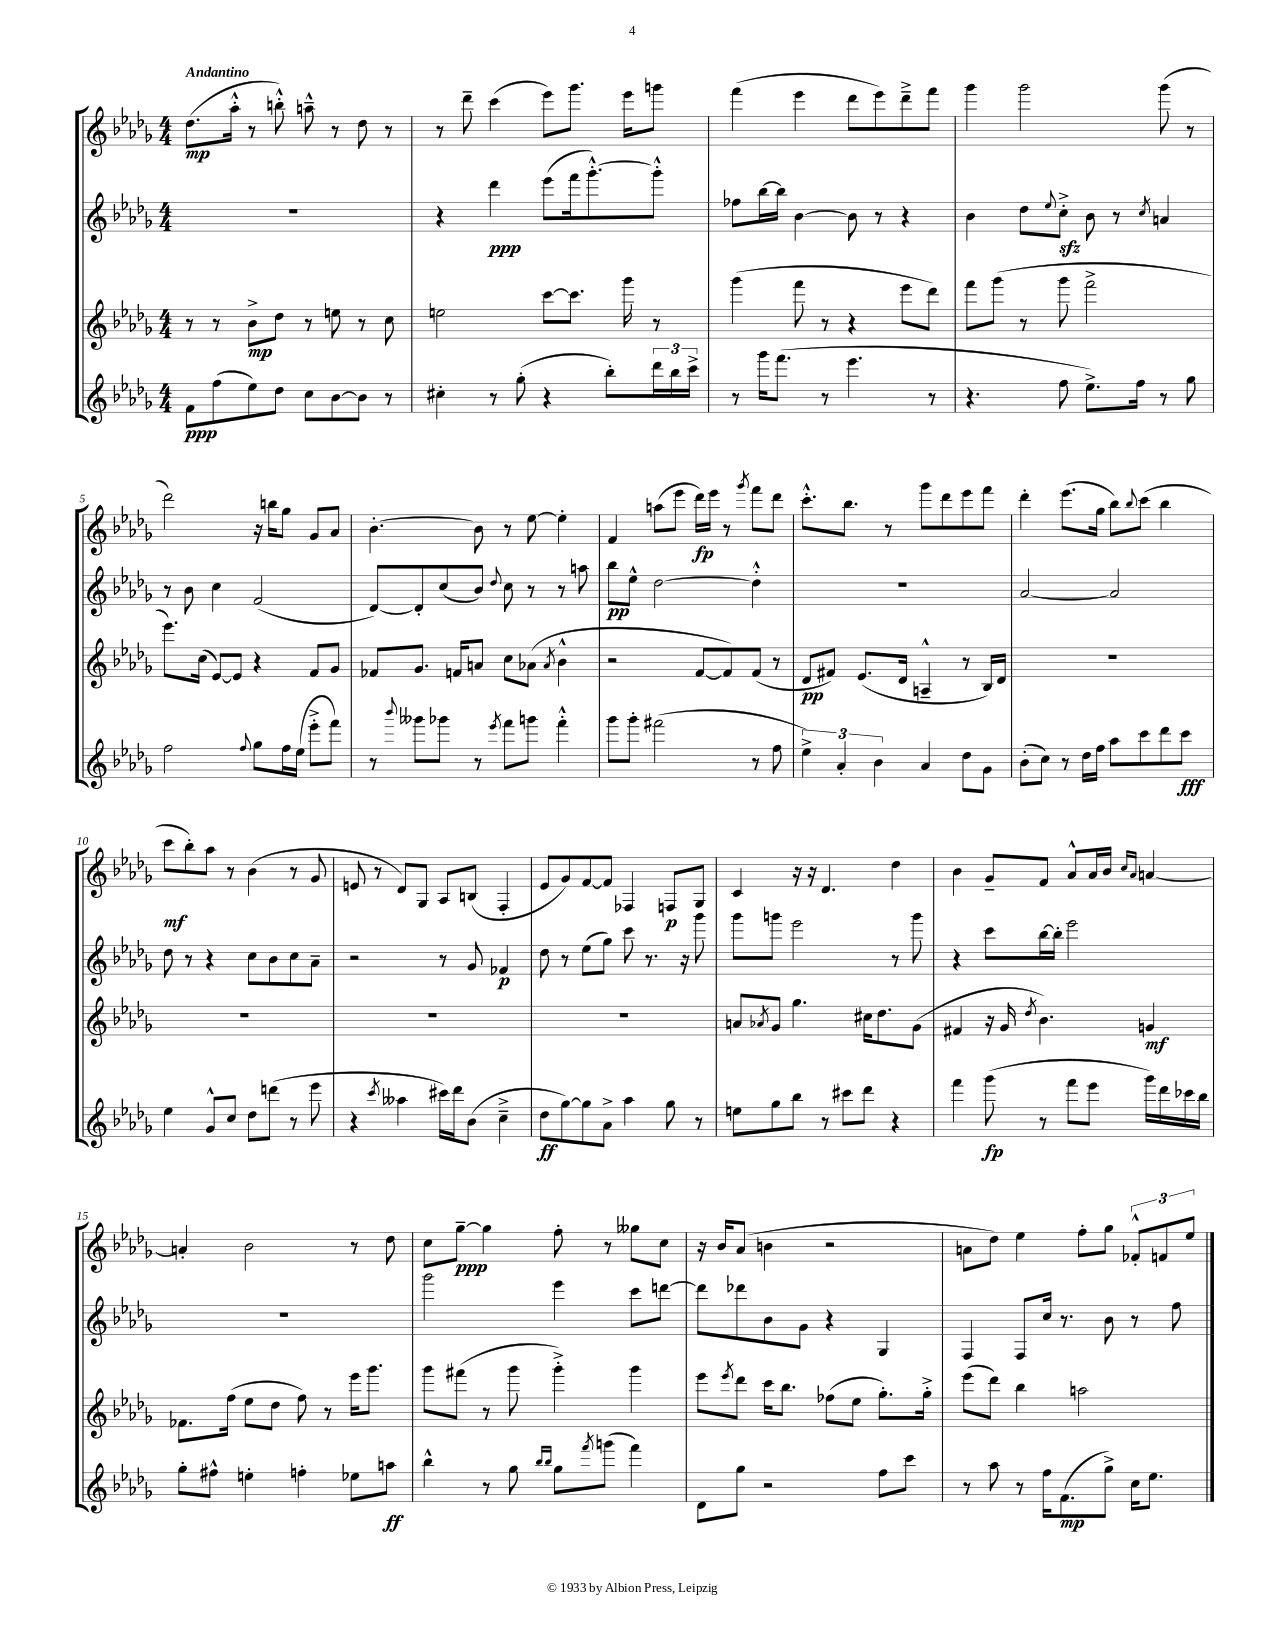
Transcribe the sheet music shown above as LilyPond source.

<<
\new StaffGroup <<
\new Staff = "s0" {
    \clef treble \key des \major \numericTimeSignature \time 4/4 \tempo "Andantino"
    des''8.\mp( aes''16-.-^ r8 b''8-.-^) a''8---^ r8 des''8 r8 |
    r8 des'''8-- c'''4( ees'''8) ges'''8. ees'''16 g'''8 |
    f'''4( ees'''4 des'''8 ees'''8) des'''8---> f'''8 |
    ges'''4 ges'''2 ges'''8( r8 |
    des'''2) r16 b''16 ges''8 ges'8 aes'8 |
    bes'4.~-. bes'8 r8 ees''8~ ees''4-. |
    f'4 a''8( ees'''8 des'''16\fp) ees'''16 r8 \acciaccatura { ges'''8 } f'''8 des'''8 |
    c'''8.-.-^ bes''8. r8 ges'''8 des'''8 ees'''8 f'''8 |
    des'''4-. ees'''8.( ges''16 bes''8) \appoggiatura { bes''8 } c'''8( bes''4 |
    c'''8\mf bes''8-.) aes''8 r8 bes'4( r8 ges'8 |
    e'8 r8 des'8) ges8 aes8 b8( f4-. |
    ees'8 ges'8) f'8~ f'8 fes4 f8\p ges8 |
    c'4 r16 r16 des'4. des''4 |
    bes'4 ges'8-- f'8 aes'8-^ aes'16 bes'16 \grace { c''16 aes'16 } a'4~ |
    a'4-. bes'2 r8 des''8 |
    c''8 ges''8~--\ppp ges''4 f''8-. r8 geses''8 c''8 |
    r16 bes'16 aes'8( b'4 r2 |
    a'8 des''8) ees''4 f''8-. ges''8 \tuplet 3/2 { fes'8-.-^ f'8 ees''8 } \bar "|." |
}
\new Staff = "s1" {
    \clef treble \key des \major \numericTimeSignature \time 4/4
    R1 |
    r4 des'''4\ppp ees'''8( f'''16 ges'''8.~-.-^) ges'''8-.-^ |
    fes''8 bes''16~ bes''16 bes'4~ bes'8 r8 r4 |
    bes'4 des''8 \appoggiatura { ees''8 } c''8-.->\sfz bes'8 r8 \acciaccatura { c''8 } a'4 |
    r8 bes'8 c''4 f'2( |
    des'8~) des'8-. c''8( bes'8) \appoggiatura { des''8 } c''8 r8 r8 a''8 |
    bes''8\pp ees''8-^ des''2~ des''4-.-^ |
    R1 |
    aes'2~ aes'2 |
    des''8 r8 r4 c''8 bes'8 c''8 aes'8-- |
    r2 r8 ges'8 fes'4\p |
    des''8 r8 ees''8( ges''8) c'''8 r8. r16 ges'''8 |
    ges'''8 g'''8 ees'''2 r8 g'''8 |
    r4 c'''8 bes''16~ bes''16-. ees'''2 |
    R1 |
    ges'''2 ees'''4 c'''8 d'''8~ |
    d'''8 des'''8 bes'8 ges'8 r4 ges4 |
    f4 f8 c''16 r8. bes'8 r8 f''8 \bar "|." |
}
\new Staff = "s2" {
    \clef treble \key des \major \numericTimeSignature \time 4/4
    r8 r8 bes'8->\mp des''8 r8 e''8 r8 c''8 |
    e''2 c'''8~ c'''8. ges'''16 r8 |
    ges'''4( f'''8 r8 r4 ees'''8 des'''8) |
    f'''8 ges'''8( r8 ges'''8 f'''2-> |
    ees'''8.) c''16( ees'8~) ees'8 r4 f'8 ges'8 |
    fes'8 ges'8. f'16 a'8 c''8 aes'8( \acciaccatura { aes'8 } bes'4-^ |
    r2 f'8~ f'8) f'8( r8 |
    des'8\pp fis'8) ees'8.( des'16 a4---^ r8 bes16) des'16 |
    R1 |
    R1 |
    R1 |
    R1 |
    a'8 \acciaccatura { aes'8 } ges'8 ges''4. cis''16 des''8. ges'8( |
    fis'4 r16 ges'16 \acciaccatura { des''8 } bes'4.) g'4\mf |
    fes'8. f''16( ees''8 des''8 f''8) r8 ees'''16 ges'''8. |
    ges'''8 fis'''8( r8 ges'''8 ges'''4-.->) ges'''4 |
    ees'''8 \acciaccatura { ees'''8 } des'''8 c'''16 bes''8. fes''8( ees''8 ges''8.-.) ges''16-.-> |
    ees'''8( des'''8) bes''4 a''2 \bar "|." |
}
\new Staff = "s3" {
    \clef treble \key des \major \numericTimeSignature \time 4/4
    f'8\ppp f''8( ees''8) des''8 c''8 bes'8~ bes'8 r8 |
    cis''4-. r8 ges''8-.( r4 bes''8-.) \tuplet 3/2 { des'''16 bes''16 c'''16-> } |
    r8 ges'''16 f'''8.( r8 ees'''4. r8 |
    r4. f''8 ees''8.->) f''16 r8 ges''8 |
    f''2 \appoggiatura { f''8 } ges''8 f''16 ees''16( ees'''8-.-> f'''8) |
    r8 \appoggiatura { bes'''8 } geses'''8 ges'''8 r8 \acciaccatura { ees'''8 } f'''8 g'''8 f'''4-.-^ |
    ges'''8 ges'''8-. fis'''2( r8 f''8 |
    \tuplet 3/2 { ees''4->) aes'4-. bes'4 } aes'4 des''8 ges'8 |
    bes'8-.( c''8) r8 des''16 f''16 aes''8 c'''8 des'''8 c'''8\fff |
    ees''4 ges'8-^ c''8 des''8 d'''8( r8 ees'''8 |
    r4 \acciaccatura { c'''8 } aeses''4 cis'''16) des'''16 bes'8( c''4---> |
    des''8\ff ges''8~) ges''8 aes'8-> aes''4 ges''8 r8 |
    e''8 ges''8 bes''8 r8 cis'''8 des'''8 r4 |
    f'''4 ges'''8\fp( r8 f'''8 ees'''8 ges'''16) des'''16 ces'''16 bes''16 |
    ges''8-. fis''8-^ e''4-. f''4-. ees''8 a''8\ff |
    bes''4-^ r8 ges''8 \grace { bes''16 bes''16 } ges''8 \acciaccatura { f'''8 } g'''8( f'''4) |
    des'8 ges''8 r2 f''8 c'''8 |
    r8 aes''8 r8 f''16 f'8.\mp( ges''8->) c''16 ees''8. \bar "|." |
}
>>
>>
